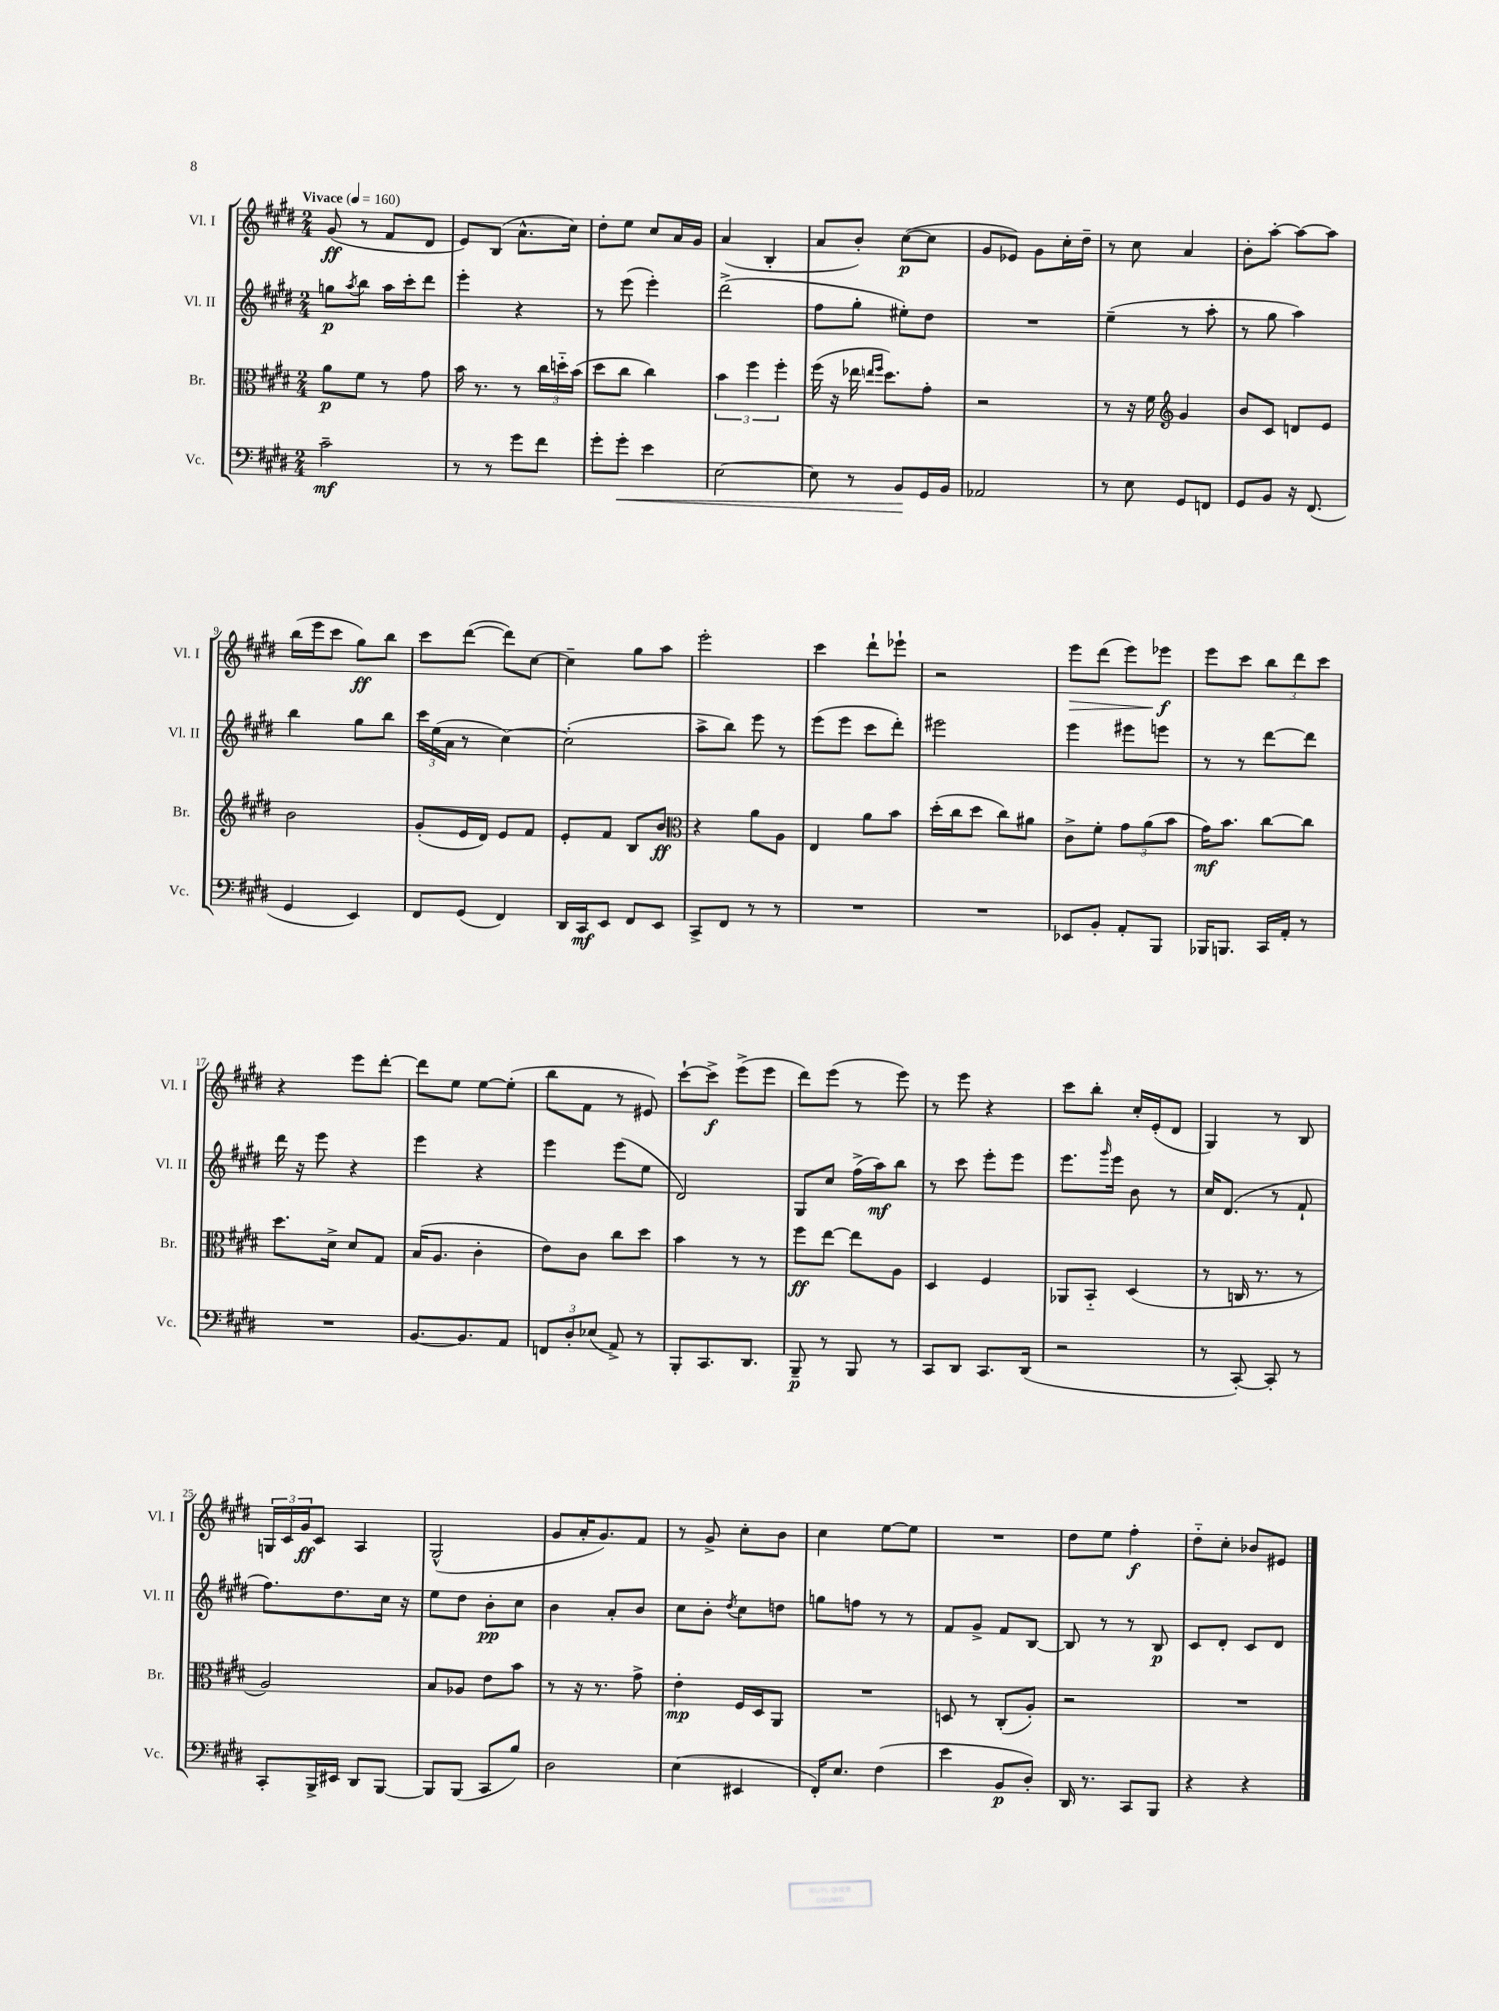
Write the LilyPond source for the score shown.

<<
\new StaffGroup <<
\new Staff = "s0" \with { instrumentName = "Vl. I" shortInstrumentName = "Vl. I" } {
    \clef treble \key e \major \numericTimeSignature \time 2/4 \tempo "Vivace" 4 = 160
    gis'8\ff( r8 fis'8 dis'8 |
    e'8) b8( a'8.-^ cis''16) |
    dis''8-. e''8 cis''8 a'16 gis'16 |
    a'4( b4-. |
    a'8 b'8-.) cis''8~\p( cis''8 |
    gis'8 ees'8) gis'8 cis''16-. dis''16-- |
    r8 cis''8 a'4 |
    b'8-. a''8~-. a''8~ a''8 |
    b''16( e'''16 cis'''8 gis''8\ff) b''8 |
    cis'''8 dis'''8~( dis'''8) cis''8~ |
    cis''4-- gis''8 a''8 |
    e'''2-. |
    cis'''4 dis'''8-! ees'''8-! |
    r2 |
    e'''8\> dis'''8( e'''8) ees'''8\f\! |
    e'''8 cis'''8 \tuplet 3/2 { b''8 dis'''8 cis'''8 } |
    r4 e'''8 dis'''8~-. |
    dis'''8 e''8 e''8~ e''8-.( |
    b''8 fis'8 r8 eis'8) |
    cis'''8~-! cis'''8->\f e'''8->( e'''8 |
    dis'''8) e'''8( r8 e'''8) |
    r8 e'''8 r4 |
    cis'''8 b''8-. cis''16-. e'16-.( dis'8 |
    gis4) r8 b8 |
    \tuplet 3/2 { g16 cis'16 gis'16\ff } cis'8 a4 |
    gis2-^( |
    gis'8 a'16-. gis'8.) fis'8 |
    r8 gis'8-> cis''8-. b'8 |
    cis''4 e''8~ e''8 |
    R2 |
    dis''8 e''8 fis''4-.\f |
    dis''8-_ cis''8-. bes'8 eis'8 \bar "|." |
}
\new Staff = "s1" \with { instrumentName = "Vl. II" shortInstrumentName = "Vl. II" } {
    \clef treble \key e \major \numericTimeSignature \time 2/4
    g''8\p \acciaccatura { a''8 } b''8 a''16 cis'''16-. dis'''8 |
    e'''4-. r4 |
    r8 e'''8( e'''4-.) |
    dis'''2->( |
    fis''8 gis''8-. eis''8-.) dis''8 |
    R2 |
    e''4--( r8 a''8-. |
    r8 gis''8 a''4) |
    b''4 gis''8 b''8 |
    \tuplet 3/2 { cis'''16 e''16( a'16 } r8 cis''4~) |
    cis''2-.( |
    a''8-> b''8) e'''8 r8 |
    e'''8( e'''8 cis'''8 dis'''8-.) |
    eis'''2 |
    e'''4 eis'''8 e'''8 |
    r8 r8 dis'''8~ dis'''8 |
    dis'''16 r16 e'''8 r4 |
    e'''4 r4 |
    e'''4 e'''8( e''8 |
    dis'2) |
    gis8 cis''8 fis''16->( a''16\mf) b''8 |
    r8 cis'''8 e'''8-. e'''8 |
    e'''8. \grace { gis'''16 } e'''16 b'8 r8 |
    cis''16 dis'8.( r8 fis'8-! |
    fis''8.) dis''8. cis''16 r16 |
    e''8 dis''8 b'8-.\pp cis''8 |
    b'4 a'8-. b'8 |
    cis''8 b'8-. \acciaccatura { dis''8 } cis''8 d''8 |
    g''8 f''8 r8 r8 |
    fis'8 gis'8-> fis'8 b8~ |
    b8 r8 r8 b8\p |
    cis'8 dis'8-. cis'8 dis'8 \bar "|." |
}
\new Staff = "s2" \with { instrumentName = "Br." shortInstrumentName = "Br." } {
    \clef alto \key e \major \numericTimeSignature \time 2/4
    a'8\p fis'8 r8 gis'8 |
    b'16 r8. r8 \tuplet 3/2 { cis''16 d''16-_ b'16( } |
    dis''8 cis''8 cis''4) |
    \tuplet 3/2 { b'4 fis''4 fis''4-. } |
    fis''16( r16 ees''16 \grace { e''16 fis''16 } dis''8.) gis'8-. |
    r2 |
    r8 r16 fis'16 \clef treble gis'4 |
    b'8 cis'8 d'8 e'8 |
    b'2 |
    gis'8-.( e'16 dis'16) e'8 fis'8 |
    e'8-. fis'8 b8 b'8\ff |
    \clef alto r4 a'8 a8 |
    e4 a'8 b'8 |
    dis''16-.( cis''16 dis''8 cis''8) ais'8 |
    cis'8-> fis'8-. \tuplet 3/2 { gis'8 a'8( b'8 } |
    gis'16\mf) b'8. cis''8~ cis''8 |
    dis''8. dis'16-> dis'8 gis8 |
    b16( a8. cis'4-. |
    e'8) cis'8 cis''8 dis''8 |
    b'4 r8 r8 |
    fis''8\ff e''8~ e''8 a8 |
    dis4 fis4 |
    aes,8 b,8-_ dis4( |
    r8 c16 r8. r8 |
    a2) |
    b8 aes8 e'8 b'8 |
    r8 r16 r8. gis'8-> |
    e'4-.\mp fis16 dis16 a,8 |
    R2 |
    d8 r8 cis8-.( a8-.) |
    r2 |
    R2 \bar "|." |
}
\new Staff = "s3" \with { instrumentName = "Vc." shortInstrumentName = "Vc." } {
    \clef bass \key e \major \numericTimeSignature \time 2/4
    cis'2--\mf |
    r8 r8 gis'8 fis'8 |
    gis'8-. gis'8-.\< e'4 |
    e2~ |
    e8 r8 b,8\! gis,16 b,16 |
    aes,2 |
    r8 e8 gis,8 f,8 |
    gis,8 b,8 r16 fis,8.( |
    gis,4 e,4) |
    fis,8 gis,8( fis,4) |
    dis,16 cis,16\mf e,8 fis,8 e,8 |
    cis,8-> fis,8 r8 r8 |
    R2 |
    R2 |
    ees,8 b,8-. a,8-. b,,8 |
    bes,,16 b,,8. cis,16 a,16-. r8 |
    R2 |
    b,8.~ b,8. a,8 |
    \tuplet 3/2 { f,8 dis8-. ees8( } a,8->) r8 |
    b,,8-. cis,8. dis,8. |
    b,,8--\p r8 b,,8 r8 |
    cis,8 dis,8 cis,8. dis,16( |
    r2 |
    r8 cis,8~-.) cis,8-. r8 |
    cis,8-. b,,16-> eis,16 dis,8 b,,8~ |
    b,,8 b,,8( cis,8 b8) |
    dis2 |
    e4( eis,4 |
    fis,16-.) e8. fis4( |
    e'4 b,8\p dis8-.) |
    dis,16 r8. cis,8 b,,8 |
    r4 r4 \bar "|." |
}
>>
>>
